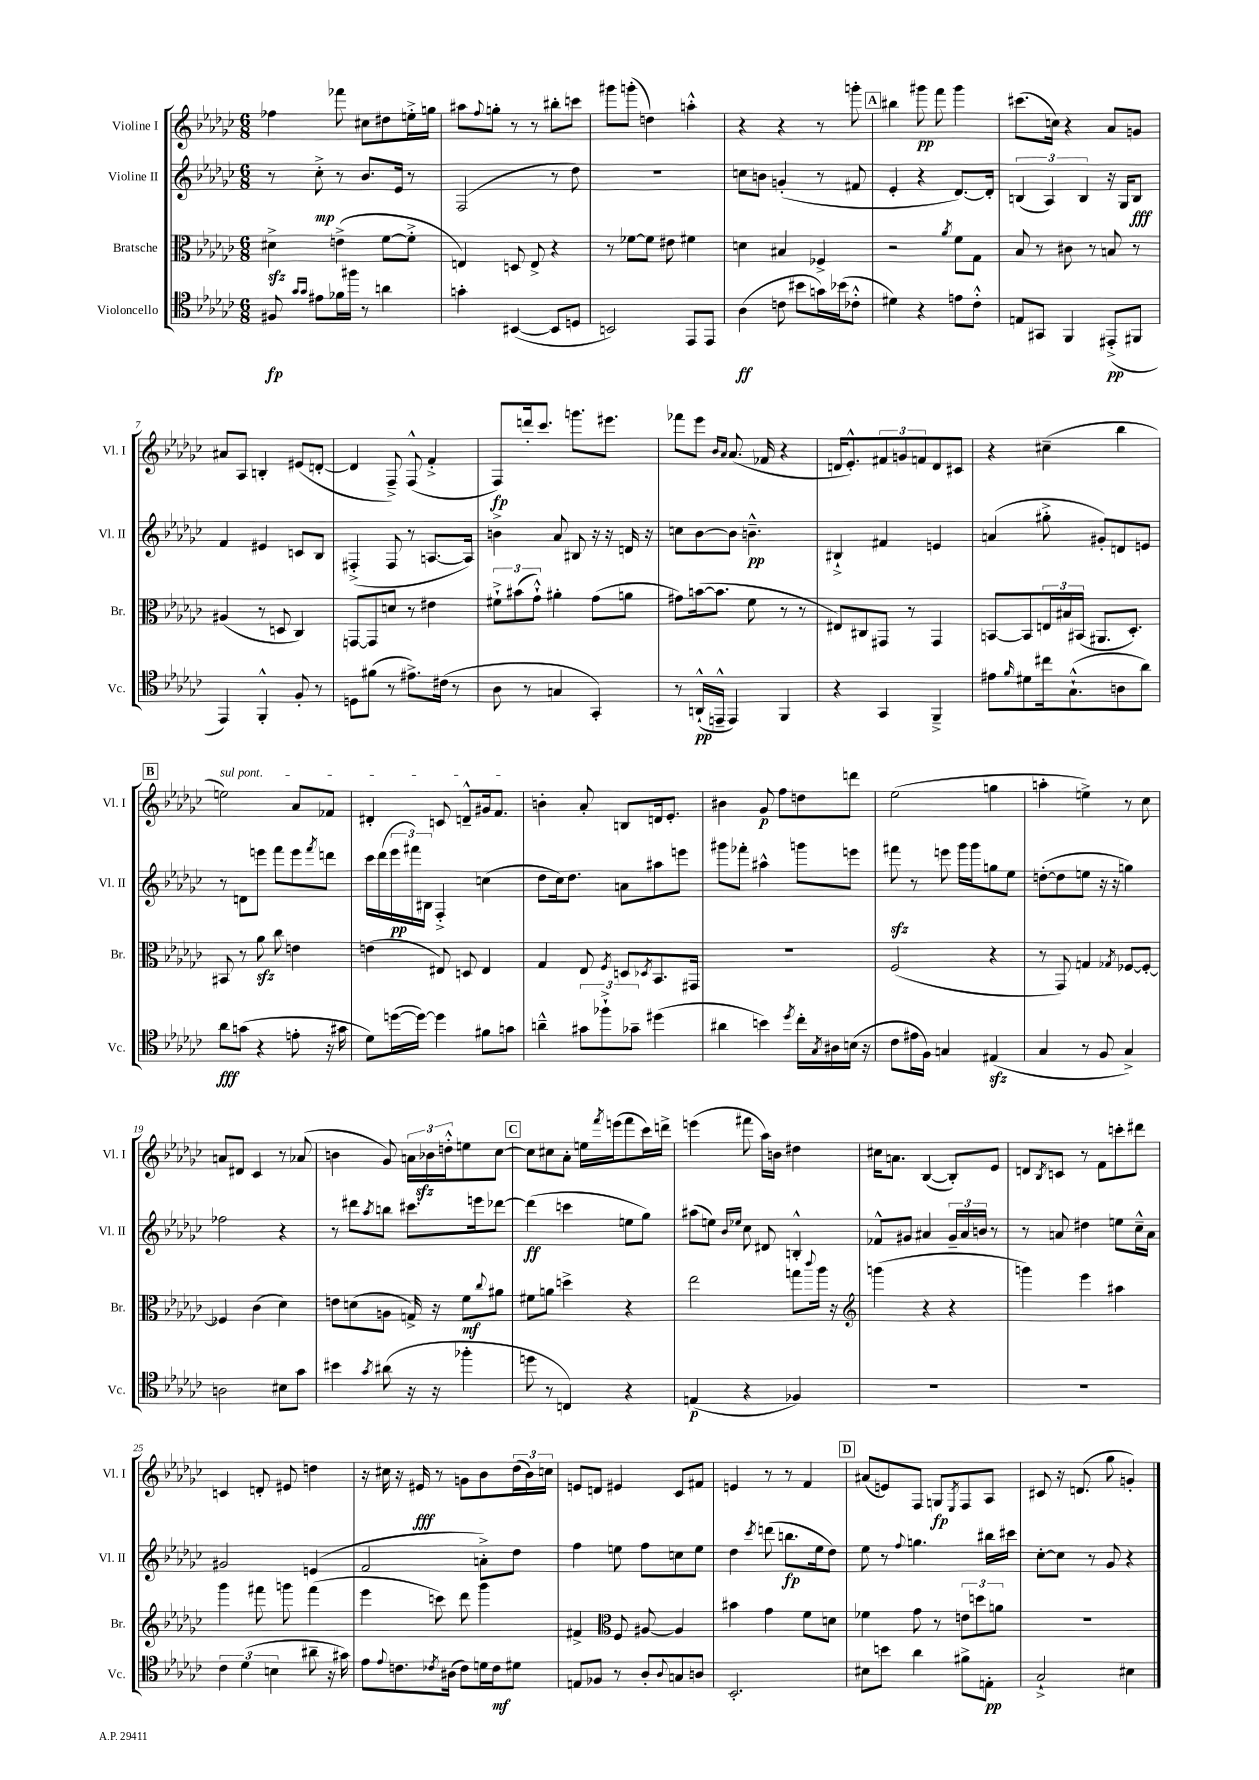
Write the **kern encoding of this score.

**kern	**kern	**kern	**kern
*staff4	*staff3	*staff2	*staff1
*clefC4	*clefC3	*clefG2	*clefG2
*k[b-e-a-d-g-c-]	*k[b-e-a-d-g-c-]	*k[b-e-a-d-g-c-]	*k[b-e-a-d-g-c-]
*M6/8	*M6/8	*M6/8	*M6/8
8F#/	4d#^\	8r	4ff-\
16qqg-/LL	.	.	.
16qqg-/JJ	.	.	.
8e#\L	.	8cc-'^\	.
16f-\L	(4e^\	8r	8fff-\
16ff#\JJ	.	.	.
8r	.	8.b-/L	8cc#\L
4a\	[8f\L	.	8dd#\
.	.	16e-/Jk	.
.	8f'^\]J	8r	16ee'^\L
.	.	.	16gg\JJ
=	=	=	=
4g'\	4E/)	(2F/	8aa#\L
.	.	.	8qqff/
.	.	.	8gg'\J
([4BB#/	8D/	.	8r
.	8E^/	.	8r
8BB#/]L	4r	8r	8bb#'\L
8D/J	.	8dd-\)	8ccc\J
=	=	=	=
2BB/)	8r	2.r	8ggg#\L
.	[8f-\L	.	(8ggg'\J
.	8f-\]J	.	4dd\)
.	8e#\	.	.
8EE-/L	4f#\	.	4aa'^^\
8EE-/J	.	.	.
=	=	=	=
(4A-\	4d\	8cc\L	4r
.	.	8b\J	.
8c\	4B#/	(4g'/	4r
8b#\L	.	.	.
16g\L)	4F-^/	8r	8r
(16b-\J	.	.	.
8c-'^^\J	.	8f#/	8ggg'\
=	=	=	=
4d#\)	2r	4e-'/	4bb#\
4r	.	4r	8ggg#\
.	.	.	8fff\
.	8qa-/	.	.
8e\L	8f\L	[8.d-/L)	4ggg#\
8c-'^^\J	8G-\J	.	.
.	.	16d-'/]Jk	.
=	=	=	=
8E/L	8B-/	(6B/	(8.ccc#\L
8GG#/J	8r	.	.
.	.	6A-/)	.
.	.	.	16cc\Jk)
4FF/	8c#\	.	4r
.	.	6B/	.
.	8r	.	.
(8EE#'^/L	8B/	16r	8a-/L
.	.	16G-/LK	.
8FF#/J	8r	8B/J	8g/J
=	=	=	=
4EE-/)	(4A#/	4f/	8a#/L
.	.	.	8A-/J
4FF'^^/	8r	4e#/	4B'/
.	8D/	.	.
8F'/	4C-/)	8c/L	(8e#/L
8r	.	8B-/J	[8d'/J
=	=	=	=
8D\L	[8GG/L	(4F#'^/	4d/]
(8f#\J	8GG/]	.	.
8r	8d/J	8F#/	8F~^/)
8.e#^\L)	8r	8r	(8F^^/
.	4e#\	[8.A/L	4f'^/
(16c#\Jk	.	.	.
8r	.	.	.
.	.	16A/]Jk)	.
=	=	=	=
8A-\	12f#`^\L	4b^\	8F/L)
.	(12b#\	.	.
8r	.	.	16ddd'/k
.	12g-`^^\J)	.	.
.	.	.	8.ccc-/J
4G/	4a#'\	8a-/	.
.	.	8B#/	8.ggg\L
4GG-'/)	(8g-\L	16r	.
.	.	16r	8.eee#\J
.	8a\J	16d/	.
.	.	16r	.
=	=	=	=
8r	8g#\L)	8cc\L	8fff-\L
(16AA`^^/LL	([16b\k	[8b-\	8eee-\J
16EE~^^/JJ	8.b\]J	.	.
.	.	.	16qqb-/LL
.	.	.	16qqa-/JJ
4EE/)	.	8b-\]J	(8.a-/
.	8f\	4.b~^^\	.
.	.	.	16f-/
4FF/	8r	.	4r
.	8r	.	.
=	=	=	=
4r	8E#/L)	4B#`^/	16d/LK
.	.	.	8.e-'^^/)
.	8C#/	.	.
4GG-/	8GG#/J	4f#/	12f#/
.	.	.	12g/
.	8r	.	.
.	.	.	12f/
4FF~^/	4GG#/	4e/	8d/
.	.	.	8c#/J
=	=	=	=
8e#\L	[8BB/L	(4a/	4r
16qqf/	.	.	.
8d#\	8BB/]	.	.
16cc#\k	24E/L	8gg#'^\	(4cc#~\
.	24B#/	.	.
(8.G-`^^\	.	.	.
.	(24BB#/JJ	.	.
.	8.AA#/L	8g#'/L)	.
8A\	.	8d/	4bb-\
.	8.D-'/J)	.	.
8a-\J)	.	8e/J	.
=	=	=	=
8a-\L	8BB#/	8r	2ee\)
(8g\J	8r	8d\L	.
4r	8a-\	8eee\J	.
.	8cc-\	8fff\L	.
8e'\	4e\	8eee\	8a-/L
.	.	8qfff/	.
16r	.	8ddd\J	8f-/J
16g#\	.	.	.
=	=	=	=
8d-\L)	(4e\	16ccc-\LL	4d#'/
.	.	(16ddd-\	.
([16dd\L	.	24eee-\	.
.	.	24fff#\)	.
16dd\_JJ)	.	.	.
.	.	24B#\JJ	.
4dd\]	8E#/)	4F'^/	8c/
.	8D/	.	8d~^^/L
8f#\L	4E#/	(4cc\	16g#/k
.	.	.	8.f/J
8g\J	.	.	.
=	=	=	=
4a~^^\	4G-/	8dd-\L	4b'\
.	.	16cc-\k)	.
.	.	8.dd-\J	.
12g#\L	8E-/	.	8a-'/
12ff-`^\	.	.	.
.	8qF/	.	.
.	8D/L	8a\L	8B/L
12g-~\J	.	.	.
.	8qD-/	.	.
(4dd#\	8.BB-/	8aa#\	16d/k
.	.	.	8.e-'/J
.	.	8eee\J	.
.	16GG#/Jk	.	.
=	=	=	=
4a#\	2.r	8ggg#\L	4b#\
.	.	8fff-'\J	.
4b\)	.	4aa#^^\	8g-/
.	.	.	8ff\L
8qdd-/	.	.	.
16cc-'\LL	.	8ggg\L	8dd\
8qG-/	.	.	.
16A#\	.	.	.
(16B\JJ	.	8eee\J	8ddd\J
16r	.	.	.
=	=	=	=
8c-\L	(2F/	8fff#\	(2ee-\
16e#\L	.	8r	.
16F\JJ)	.	.	.
4G/	.	8eee\	.
.	.	16ggg-\LL	.
.	.	16ggg-\J	.
(4E#/	4r	8gg\	4gg\
.	.	8ee-\J	.
=	=	=	=
4G-/	8r	([8dd'\L	4aa'\
.	8GG-/)	8dd\]	.
8r	4G/	8ee\J	4ee^\)
8F/	.	16r	.
.	.	16r	.
.	8qG-/	.	.
4G-^/)	[8F-/L	4gg\)	8r
.	8F-'/_J	.	8cc-\
=	=	=	=
2A\	4F-/]	2ff-\	8a/L
.	.	.	8d#/J
.	(4c-\	.	4c-/
8B#\L	4d-\)	4r	8r
8g-\J	.	.	(8a-/
=	=	=	=
4b#\	8e\L	8r	4b\
.	(8d\	8ddd#\L	.
8qg-/	.	8qaa-/	.
(8a#\	8A\J	8bb\J	8g-/)
16r	16G^/)	8.ccc#\L	24a\LL
.	.	.	24b-\
16r	16r	.	.
.	.	.	24dd'^^\J
4ff-'\	8f\L	.	8ee\
.	.	16eee\k	.
.	8qqcc-/	.	.
.	8a#\J	[8ddd-\J	[8cc-\J
=	=	=	=
8dd\	8f#\L	(4ddd-\]	8cc-\]L
8r	8a\J	.	8cc#\
4C/)	4dd^\	4ccc\	8a-'\J
.	.	.	16ee\LL
.	.	.	8qfff/
.	.	.	(16eee\J
4r	4r	8ee\L	8fff\
.	.	8gg-\J)	16ccc-\L)
.	.	.	16ddd^\JJ
=	=	=	=
(4E/	2ee-\	(8aa#\L	(4eee\
.	.	8ee\J)	.
.	.	16qqb-/LL	.
.	.	16qqee-/JJ	.
4r	.	8cc-\	8fff#\
.	.	8d#/	16aa-\LL)
.	.	.	16b\JJ
4F-/)	8gg\L	4B'^^/	4dd#\
.	8qqccc-/	.	.
.	16aa-\Jk	.	.
.	16r	.	.
=	=	=	=
*	*clefG2	*	*
2.r	(4ggg\	8f-^^/L	16cc#\LK
.	.	.	8.a\J
.	.	8g#/J	.
.	4r	4a#/	([4B-/
.	4r	24g#~/LL	8B-'/]L)
.	.	24a#/	.
.	.	24b/JJ	.
.	.	8r	8e-/J
=	=	=	=
2.r	4ggg\)	8r	8d/L
.	.	.	8qB-/
.	.	8a/	8c/J
.	4eee-\	4dd#\	8r
.	.	.	8f\L
.	4aa#\	8ee\L	8ccc'\
.	.	16cc-~^^\L	8ddd#\J
.	.	16a\JJ	.
=	=	=	=
6c-\	4ggg-\	2g#/	4c/
(6d-\	.	.	.
.	8fff#\	.	8d'/
6B\	.	.	.
.	8ggg\	.	8e#/
8a#~\	(4fff#\	(4e/	4dd\
16r	.	.	.
16g#\)	.	.	.
=	=	=	=
8e-\L	4eee-\	2f/	16r
.	.	.	16cc#\
8qqe-/	.	.	.
8.c\	.	.	16r
.	.	.	16e#/
.	8ccc\)	.	8r
8qc-/	.	.	.
(16A#\Jk	.	.	.
8c-\L)	8ddd-\	.	8g\L
16d\L	4ggg-\	8a'^\L)	8b-\
16c-\J	.	.	.
8d#\J	.	8dd-\J	(24dd-\L
.	.	.	24b-\)
.	.	.	24cc\JJ
=	=	=	=
8E/L	4f#^/	4ff\	8e/L
8F-/J	.	.	8d/J
*	*clefC3	*	*
8r	8F/	8ee\	4e#/
8A-'/L	[8A#/	8ff\L	.
8qqA-/	.	.	.
8G/	4A#/]	8cc\	8c-/L
8A/J	.	8ee\J	8f#/J
=	=	=	=
2.BB-'/	4b#\	4dd-\	4e/
.	.	8qccc-/	.
.	4g-\	(8ddd\	8r
.	.	8.bb\L	8r
.	8f\L	.	4f/
.	.	16ee-\k	.
.	8d\J	8dd-\J)	.
=	=	=	=
8B#\L	4f-\	8ee-\	(8a#/L
8b\J	.	8r	8e/)
.	.	8qqff/	.
4a-\	8g-\	4.gg\	8F/J
.	8r	.	8G/L
.	.	.	8qE-/
8f#^\L	12e\L	.	8F/
.	12dd\	.	.
8E'\J	.	16bb#\LL	8A-/J
.	12a\J	.	.
.	.	16ccc#\JJ	.
=	=	=	=
2G-`^/	2.r	[8cc-'\L	8c#/
.	.	8cc-\]J	16r
.	.	.	(8.d/
.	.	8r	.
.	.	8g-/	8gg-\
4B#\	.	4r	4g'/)
==	==	==	==
*-	*-	*-	*-
